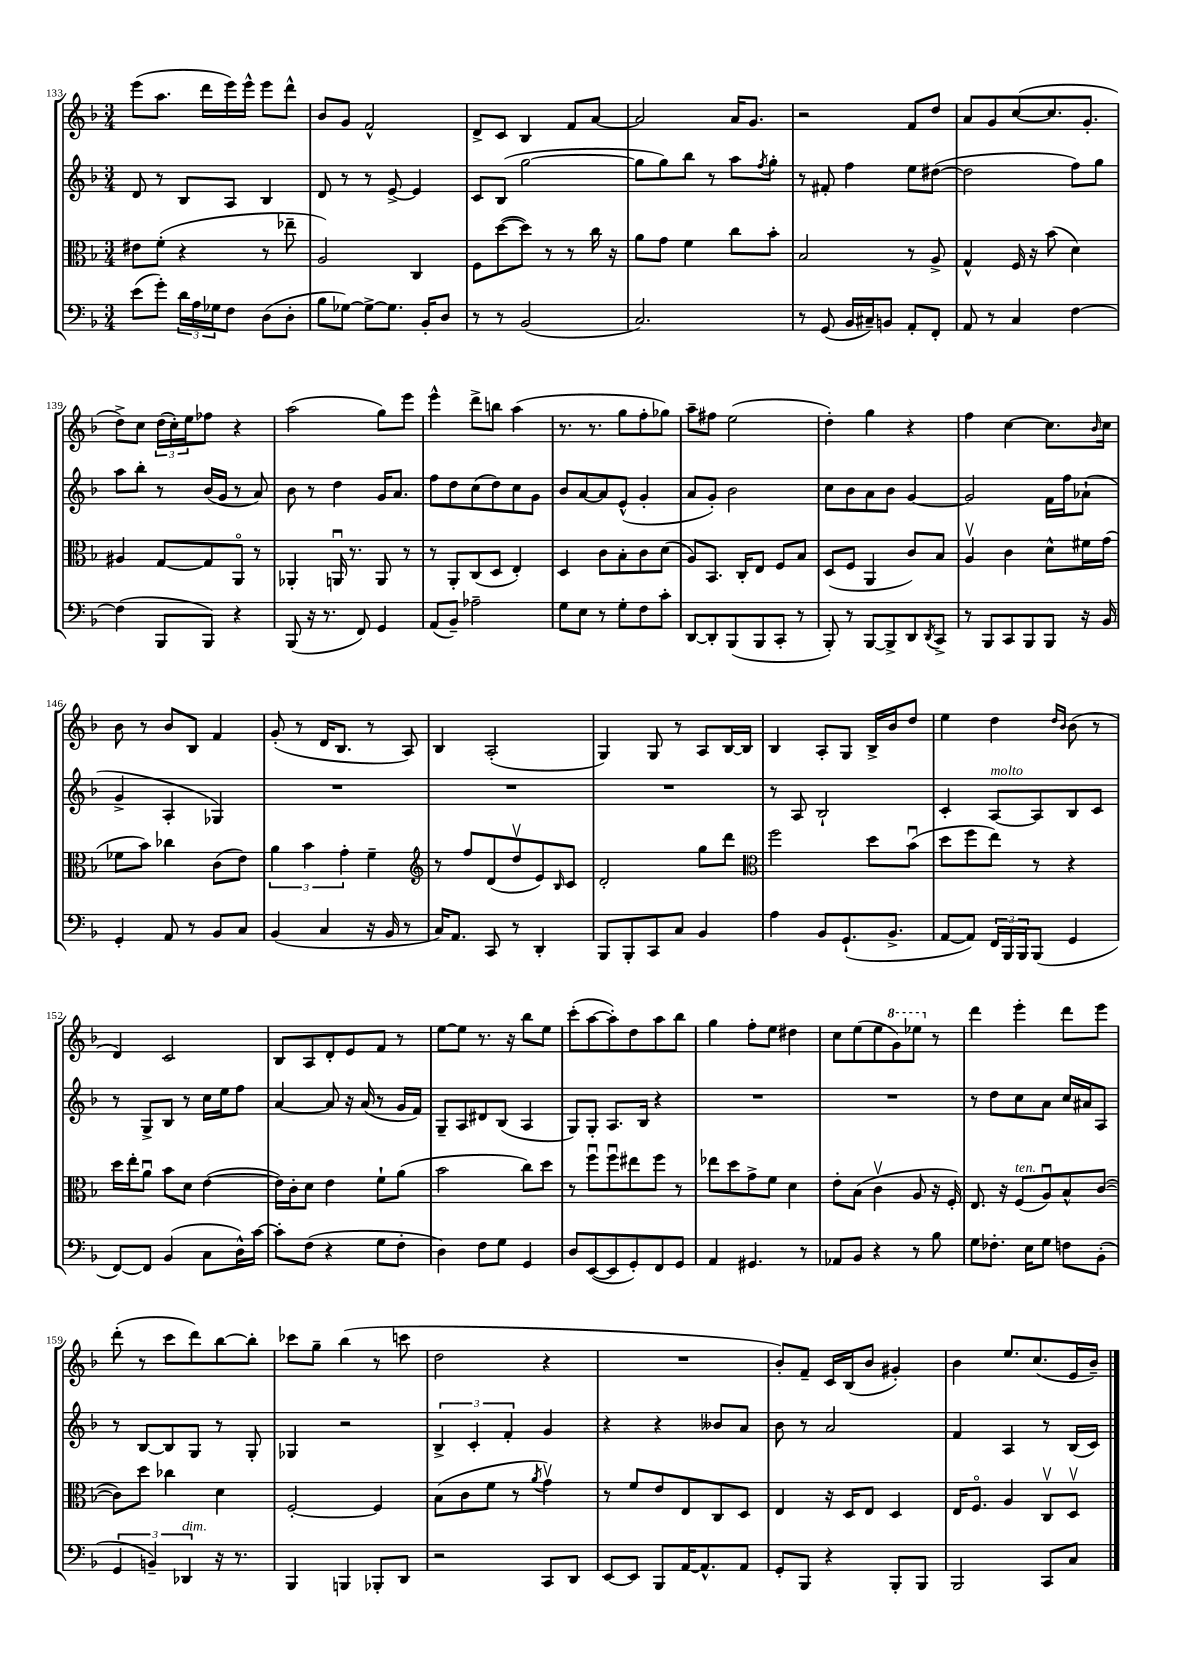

**kern	**kern	**kern	**kern
*staff4	*staff3	*staff2	*staff1
*clefF4	*clefC3	*clefG2	*clefG2
*k[b-]	*k[b-]	*k[b-]	*k[b-]
*M3/4	*M3/4	*M3/4	*M3/4
(8e	8e#	8d	(8eee
8g')	(8f'	8r	8.aa
24d	4r	8B-	.
24A	.	.	.
.	.	.	16ddd
24G-	.	.	.
8F	.	8A	16eee)
.	.	.	16eee^^
(8D	8r	4B-	8eee
8D'	8ee-~	.	8ddd^^
=	=	=	=
8B-	2A)	8d	8b-
[8G-)	.	8r	8g
8G-^_	.	8r	2f^^
8.G-]	.	[8e^	.
.	4C	4e]	.
16BB-'	.	.	.
8D	.	.	.
=	=	=	=
8r	8F	8c	8d^
8r	([8dd	(8B-	8c
(2BB-	8dd])	[2gg	4B-
.	8r	.	.
.	8r	.	8f
.	16cc	.	[8a
.	16r	.	.
=	=	=	=
2.C)	8a	8gg]	2a]
.	8g	8gg)	.
.	4f	8bb-	.
.	.	8r	.
.	8cc	8aa	16a
.	.	.	8.g
.	.	8qff	.
.	8b-'	8gg'	.
=	=	=	=
8r	2B-	8r	2r
(8GG	.	8f#'	.
16BB-	.	4ff	.
16C#~)	.	.	.
8BB	.	.	.
8AA'	8r	8ee	8f
8FF'	8A^	([8dd#	8dd
=	=	=	=
8AA	4G^^	2dd#]	8a
8r	.	.	8g
4C	16F	.	([8cc
.	16r	.	.
.	(8b-	.	8.cc]
[4F	4d)	8ff)	.
.	.	.	8.g'
.	.	8gg	.
=	=	=	=
(4F]	4A#	8aa	8dd^)
.	.	8bb-'	8cc
8BBB-	[8G	8r	(24dd
.	.	.	24cc')
.	.	.	24ee
8BBB-)	8G]	(16b-	8ff-
.	.	16g	.
4r	8AAo	8r	4r
.	8r	8a)	.
=	=	=	=
(8BBB-	4AA-'	8b-	(2aa
16r	.	8r	.
8.r	.	.	.
.	16AAu	4dd	.
.	8.r	.	.
8FF)	.	.	.
4GG	8AA	16g	8gg)
.	.	8.a	.
.	8r	.	8eee
=	=	=	=
(8AA	8r	8ff	4eee^^
8BB-~)	8AA'	8dd	.
2A-~	(8C	(8cc	8ddd^
.	8D	8dd)	8bb
.	4E')	8cc	(4aa
.	.	8g	.
=	=	=	=
8G	4D	8b-	8.r
8E	.	[8a	.
.	.	.	8.r
8r	8c	8a]	.
8G'	8B-'	(8e^^	8gg
8F	8c	4g'	8ff'
8c'	(8d	.	8gg-)
=	=	=	=
[8DD	8A)	8a	8aa~
8DD']	8.BB-	8g')	8ff#
(8BBB-	.	2b-	(2ee
.	16C'	.	.
8BBB-	8E	.	.
8CC'	8F	.	.
8r	8B-	.	.
=	=	=	=
8BBB-')	(8D	8cc	4dd')
8r	8F	8b-	.
[8BBB-	4AA	8a	4gg
8BBB-^]	.	8b-	.
8DD	8c)	[4g	4r
8qDD	.	.	.
8CC^	8B-	.	.
=	=	=	=
8r	4Av	2g]	4ff
8BBB-	.	.	.
8CC	4c	.	[4cc
8BBB-	.	.	.
8BBB-	8d^^	16f	8.cc]
.	.	16ff	.
16r	16f#	(8a-`	.
.	.	.	16qqb-
16BB-	(16g	.	16cc
=	=	=	=
4GG'	8f-	4g^	8b-
.	8b-)	.	8r
8AA	4cc-	4A'	8b-
8r	.	.	8B-
8BB-	(8c	4G-)	4f
8C	8e)	.	.
=	=	=	=
(4BB-	6a	2.r	(8g'
.	.	.	8r
.	6b-	.	.
4C	.	.	16d
.	.	.	8.B-
.	6g'	.	.
16r	4f~	.	8r
16BB-	.	.	.
8r	.	.	8A)
=	=	=	=
*	*clefG2	*	*
16C)	8r	2.r	4B-
8.AA	.	.	.
.	8ff	.	.
8CC	(8d	.	(2A'
8r	8ddv	.	.
4DD'	8e)	.	.
.	16qqB-	.	.
.	8c	.	.
=	=	=	=
8BBB-	2d'	2.r	4G)
8BBB-'	.	.	.
8CC	.	.	8G
8C	.	.	8r
4BB-	8gg	.	8A
.	8ddd	.	[16B-
.	.	.	16B-]
=	=	=	=
*	*clefC3	*	*
4A	2ff	8r	4B-
.	.	8A	.
8BB-	.	2B-`	8A'
(8.GG`	.	.	8G
.	8dd	.	16B-^
8.BB-^	.	.	16b-
.	(8b-u	.	8dd
=	=	=	=
[8AA	8dd	4c'	4ee
8AA])	8ff	.	.
24FF	8ee)	[8A	4dd
24BBB-	.	.	.
24BBB-	.	.	.
(8BBB-	8r	8A]	.
.	.	.	16qqdd
.	.	.	16qqb-
4GG	4r	8B-	(8b-
.	.	8c	8r
=	=	=	=
[8FF)	16dd	8r	4d)
.	16ee'	.	.
8FF]	8au	8G^	.
(4BB-	8b-	8B-	2c
.	8d	8r	.
8C	([4e	16cc	.
.	.	16ee	.
16D^^)	.	8ff	.
[16c	.	.	.
=	=	=	=
8c']	16e])	[4a	8B-
.	16c'	.	.
(8F	8d	.	8A
4r	4e	8a]	8d'
.	.	16r	8e
.	.	(16a	.
8G	8f`	8r	8f
8F'	(8a	16g	8r
.	.	16f)	.
=	=	=	=
4D)	2b-	8G~	[8ee
.	.	8A	8ee]
8F	.	8d#	8.r
8G	.	(8B-	.
.	.	.	16r
4GG	8cc)	4A	8bb-
.	8dd	.	8ee
=	=	=	=
8D	8r	8G)	(8ccc'
([8EE	8ffu	8G'	[8aa
8EE]	8ffu	8.A	8aa'])
8GG')	8ee#	.	8dd
.	.	16B-	.
8FF	8ff	4r	8aa
8GG	8r	.	8bb-
=	=	=	=
4AA	8ee-	2.r	4gg
.	8dd	.	.
4.GG#	8g^	.	8ff'
.	8f	.	8ee
.	4d	.	4dd#
8r	.	.	.
=	=	=	=
8AA-	8e'	2.r	8cc
8BB-	(8B-	.	(8ee
4r	4cv	.	8ee
.	.	.	8gg)
8r	8A	.	8eee-
8B-	16r	.	8r
.	16F')	.	.
=	=	=	=
8G	8.E	8r	4ddd
8.F-'	.	8dd	.
.	16r	.	.
.	(8F	8cc	4eee'
16E	.	.	.
8G	8Au)	8a	.
8F	8B-^^	16cc	8ddd
.	.	16a#	.
(8BB-'	([8c	8A	8eee
=	=	=	=
6GG	8c])	8r	(8ddd'
.	8dd	[8B-	8r
6BB~)	.	.	.
.	4cc-	8B-]	8ccc
6DD-	.	.	.
.	.	8G	8ddd)
16r	4d	8r	[8bb-
8.r	.	.	.
.	.	8G'	8bb-']
=	=	=	=
4BBB-	[2F'	4G-	8ccc-
.	.	.	8gg~
4BBB	.	2r	(4bb-
8BBB-'	4F]	.	8r
8DD	.	.	8ccc
=	=	=	=
2r	(8B-	6B-^	2dd
.	8c	.	.
.	.	6c'	.
.	8f	.	.
.	.	6f'	.
.	8r	.	.
.	8qa	.	.
8CC	4gv)	4g	4r
8DD	.	.	.
=	=	=	=
[8EE	8r	4r	2.r
8EE]	8f	.	.
8BBB-	8e	4r	.
[16AA	8E	.	.
8.AA^^]	.	.	.
.	8C	8b--	.
8AA	8D	8a	.
=	=	=	=
8GG'	4E	8b-	8b-')
8BBB-	.	8r	8f~
4r	16r	2a	16c
.	16D	.	(16B-
.	8E	.	8b-
8BBB-'	4D	.	4g#')
8BBB-	.	.	.
=	=	=	=
2BBB-	16E	4f	4b-
.	8.Fo	.	.
.	4A	4A	8.ee
.	.	.	(8.cc
8CC	8Cv	8r	.
8C	8Dv	(16B-	16e
.	.	16c)	16b-~)
==	==	==	==
*-	*-	*-	*-
